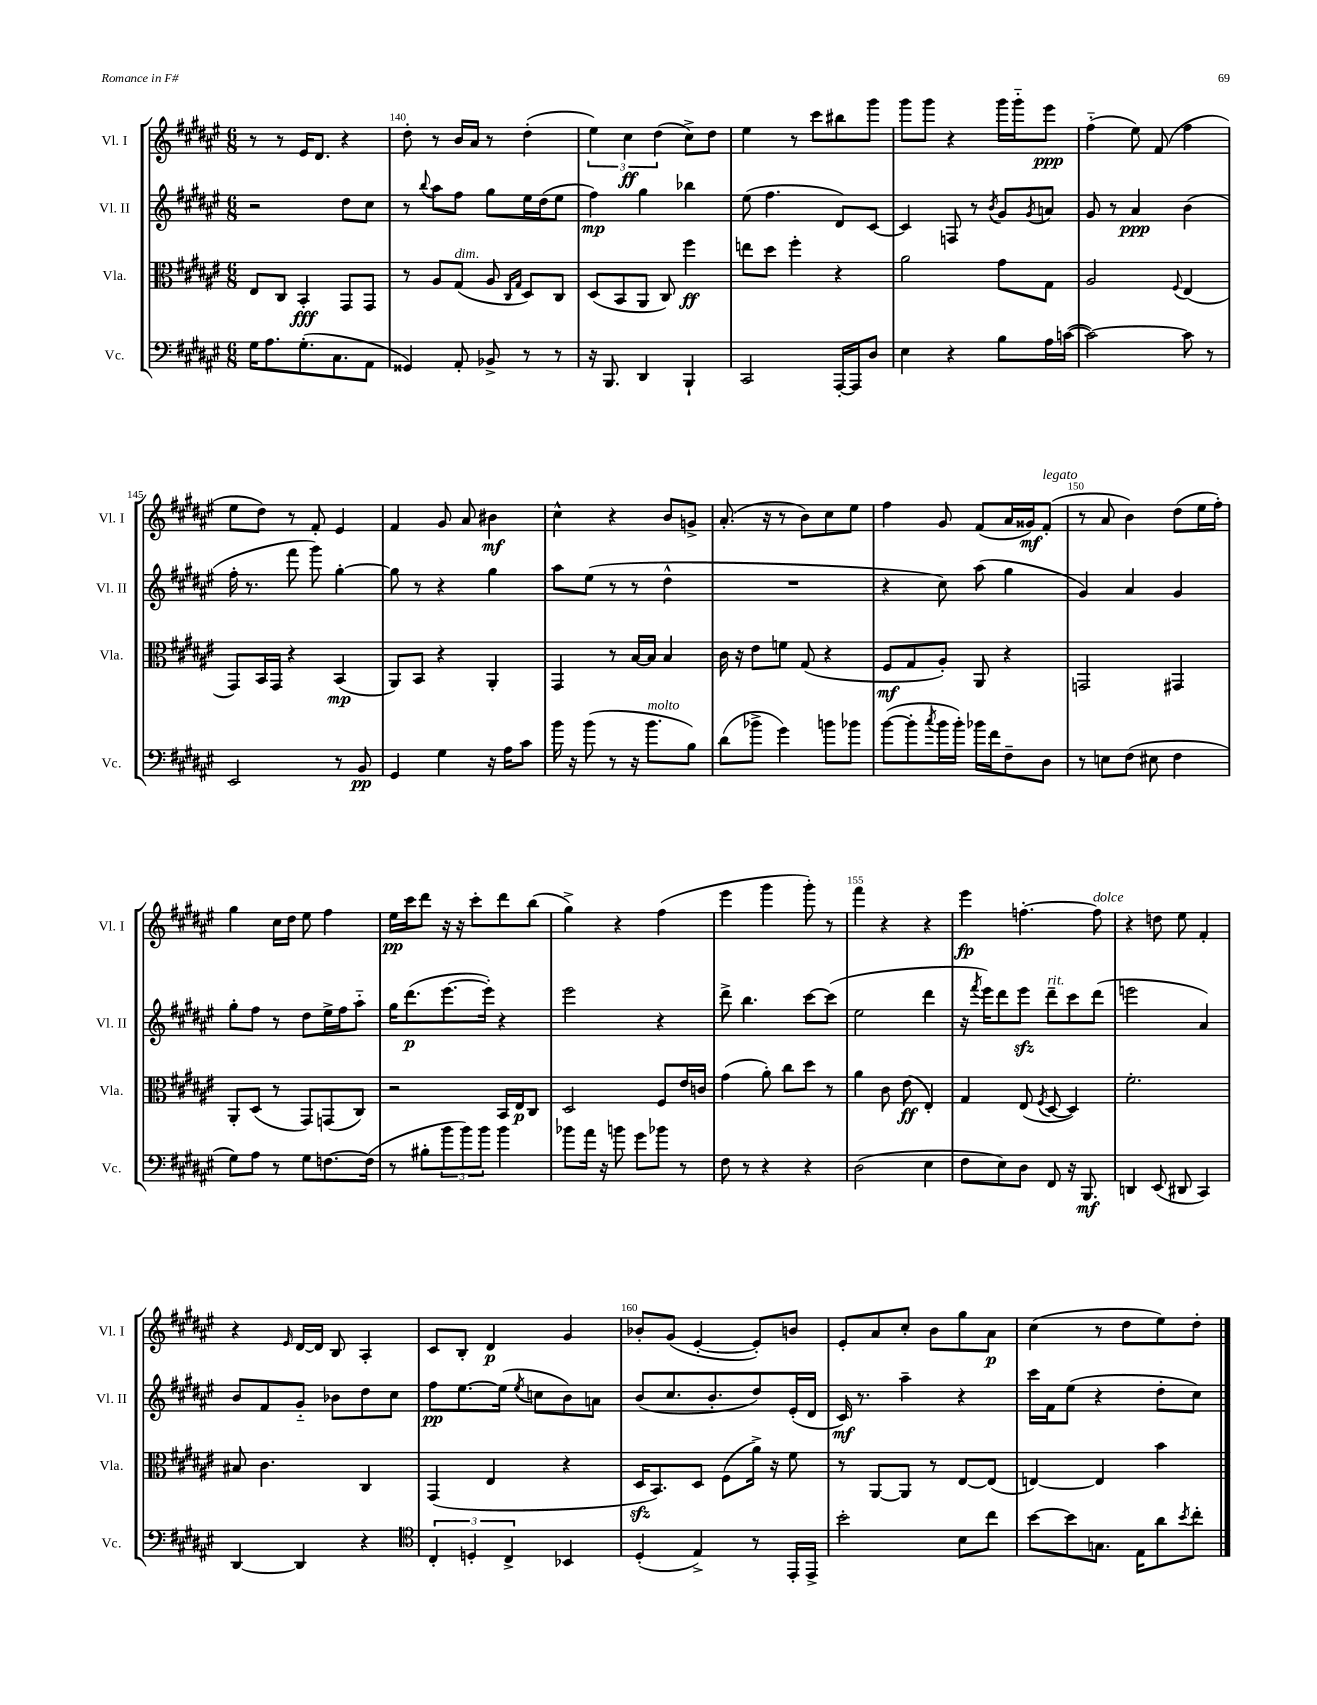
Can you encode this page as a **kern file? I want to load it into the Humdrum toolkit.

**kern	**kern	**kern	**kern
*staff4	*staff3	*staff2	*staff1
*clefF4	*clefC3	*clefG2	*clefG2
*k[f#c#g#d#a#e#]	*k[f#c#g#d#a#e#]	*k[f#c#g#d#a#e#]	*k[f#c#g#d#a#e#]
*M6/8	*M6/8	*M6/8	*M6/8
16G#	8E#	2r	8r
8.A#	.	.	.
.	8C#	.	8r
(8.G#'	4BB'	.	16e#
.	.	.	8.d#
8.C#	.	.	.
.	8GG#	8dd#	4r
8AA#	8GG#	8cc#	.
=	=	=	=
4GG##)	8r	8r	8dd#'
.	.	8qqbb	.
.	8A#	8aa#	8r
8AA#'	(8G#	8ff#	16b
.	.	.	16a#
8BB-^	8A#	8gg#	8r
.	16qqC#	.	.
.	16qqG#	.	.
8r	8D#)	16ee#	(4dd#'
.	.	(16dd#	.
8r	8C#	8ee#	.
=	=	=	=
16r	(8D#	4ff#)	6ee#)
8.BBB	.	.	.
.	8BB	.	.
.	.	.	6cc#
4DD#	8AA#	4gg#	.
.	.	.	(6dd#
.	8C#)	.	.
4BBB`	4ff#	4bb-	8cc#^)
.	.	.	8dd#
=	=	=	=
2CC#	8ee	(8ee#	4ee#
.	8dd#	4.ff#	.
.	4ff#'	.	8r
.	.	.	8ccc#
[16AAA#'	4r	8d#)	8bb#
16AAA#]	.	.	.
8D#	.	[8c#	8ggg#
=	=	=	=
4E#	2a#	4c#]	8ggg#
.	.	.	8ggg#
4r	.	8F	4r
.	.	8r	.
.	.	8qb	.
8B	8g#	8g#	16ggg#
.	.	.	16ggg#'~
.	.	8qg#	.
16A#	8G#	8a	8eee#
([16c	.	.	.
=	=	=	=
2c_)	2A#	8g#	(4ff#'~
.	.	8r	.
.	.	4a#	8ee#)
.	.	.	(8f#
.	8qqF#	.	.
8c]	(4E#	(4b	4ff#
8r	.	.	.
=	=	=	=
2EE#	8GG#)	16ff#'	8ee#
.	.	8.r	.
.	16BB	.	8dd#)
.	16GG#	.	.
.	4r	8fff#	8r
.	.	8ggg#)	8f#'
8r	(4BB	[4gg#'	4e#
8BB	.	.	.
=	=	=	=
4GG#	8AA#)	8gg#]	4f#
.	8BB	8r	.
4G#	4r	4r	8g#
.	.	.	8a#
16r	4AA#'	4gg#	4b#
16A#	.	.	.
8c#	.	.	.
=	=	=	=
16b	4GG#	8aa#	4cc#^^
16r	.	.	.
(8b	.	(8ee#	.
8r	8r	8r	4r
16r	[16B	8r	.
8.b	16B]	.	.
.	4B	4dd#^^	8b
8B)	.	.	8g^
=	=	=	=
(8d#	16c#	2.r	(8.a#'
.	16r	.	.
8b-^	8e#	.	.
.	.	.	16r
4g#)	8f	.	8r
.	(8G#	.	8b)
8b	4r	.	8cc#
8b-	.	.	8ee#
=	=	=	=
([8b	8F#	4r	4ff#
8b']	8G#	.	.
8qcc#	.	.	.
16b	8A#')	8cc#)	8g#
16b')	.	.	.
16b-	8AA#	(8aa#	(8f#
16f#	.	.	.
8F#~	4r	4gg#	16a#
.	.	.	16g##)
8D#	.	.	(8f#'
=	=	=	=
8r	2GG	4g#)	8r
8E	.	.	8a#
(8F#	.	4a#	4b)
8E#	.	.	.
4F#	4GG#	4g#	(8dd#
.	.	.	16ee#
.	.	.	16ff#')
=	=	=	=
8G#)	8AA#'	8gg#'	4gg#
8A#	(8D#	8ff#	.
8r	8r	8r	16cc#
.	.	.	16dd#
8G#	8GG#)	8dd#	8ee#
[8.F	(8GG	16ee#^	4ff#
.	.	16ff#	.
.	8C#)	8aa#'~	.
(16F]	.	.	.
=	=	=	=
8r	2r	16gg#	16ee#
.	.	(8.ddd#	16ccc#
8B#'	.	.	8ddd#
12b	.	[8.eee#	16r
.	.	.	16r
12b)	.	.	.
.	.	.	8ccc#'
12b	.	.	.
.	.	16eee#'])	.
4b	16BB	4r	8ddd#
.	16E#	.	.
.	8C#	.	(8bb
=	=	=	=
8b-	2D#	2eee#	4gg#^)
16a#	.	.	.
16r	.	.	.
8b	.	.	4r
8g#	.	.	.
8b-	8F#	4r	(4ff#
8r	16e#	.	.
.	16c	.	.
=	=	=	=
8F#	(4g#	8ddd#^	4eee#
8r	.	4.bb	.
4r	8a#')	.	4ggg#
.	8cc#	.	.
4r	8dd#	[8ccc#	8ggg#')
.	8r	(8ccc#]	8r
=	=	=	=
(2D#	4a#	2ee#	4fff#
.	8c#	.	4r
.	(8e#	.	.
4E#	4E#')	4ddd#	4r
=	=	=	=
8F#	4G#	16r	4eee#
.	.	8qfff#	.
.	.	16eee#)	.
8E#)	.	8ddd#	.
8D#	(8E#	8eee#	[4.ff'
.	8qF#	.	.
8FF#	[8D#	8ddd#~	.
16r	4D#])	8ccc#	.
8.BBB	.	.	.
.	.	(8ddd#	8ff]
=	=	=	=
4DD	2.f#'	2eee	4r
(8EE#	.	.	8dd
8DD#	.	.	8ee#
4CC#)	.	4a#)	4f#'
=	=	=	=
[4DD#	8B#	8b	4r
.	4.c#	8f#	.
.	.	.	16qqe#
4DD#]	.	8g#'~	[16d#
.	.	.	16d#]
.	.	8b-	8B
4r	4C#	8dd#	4A#'
.	.	8cc#	.
=	=	=	=
*clefC4	*	*	*
6C#'	(4GG#	8ff#	8c#
.	.	[8.ee#	8B'
6D'	.	.	.
.	4E#	.	4d#
.	.	(16ee#]	.
6C#^	.	.	.
.	.	8qee#	.
.	.	8cc	.
4BB-	4r	8b)	4g#
.	.	8a	.
=	=	=	=
(4D#'	16D#	(8b	8b-'
.	8.BB)	.	.
.	.	8.cc#	(8g#
4E#^)	8D#	.	[4e#'
.	.	8.b'	.
.	(8F#	.	.
8r	16a#^)	8dd#)	8e#'])
.	16r	.	.
16EE#'	8f#	(16e#'	8b
16EE#^	.	16d#	.
=	=	=	=
2b'	8r	16c#)	8e#'
.	.	8.r	.
.	[8AA#	.	8a#
.	8AA#]	4aa#~	8cc#'
.	8r	.	8b
8B	[8E#	4r	8gg#
8cc#	(8E#]	.	8a#
=	=	=	=
[8b	[4E)	16ccc#	(4cc#
.	.	16f#	.
8b]	.	(8ee#	.
8.G	4E]	4r	8r
.	.	.	8dd#
16E#	.	.	.
8a#	4b	8dd#'	8ee#)
8qb	.	.	.
8cc#'	.	8cc#)	8dd#'
==	==	==	==
*-	*-	*-	*-
